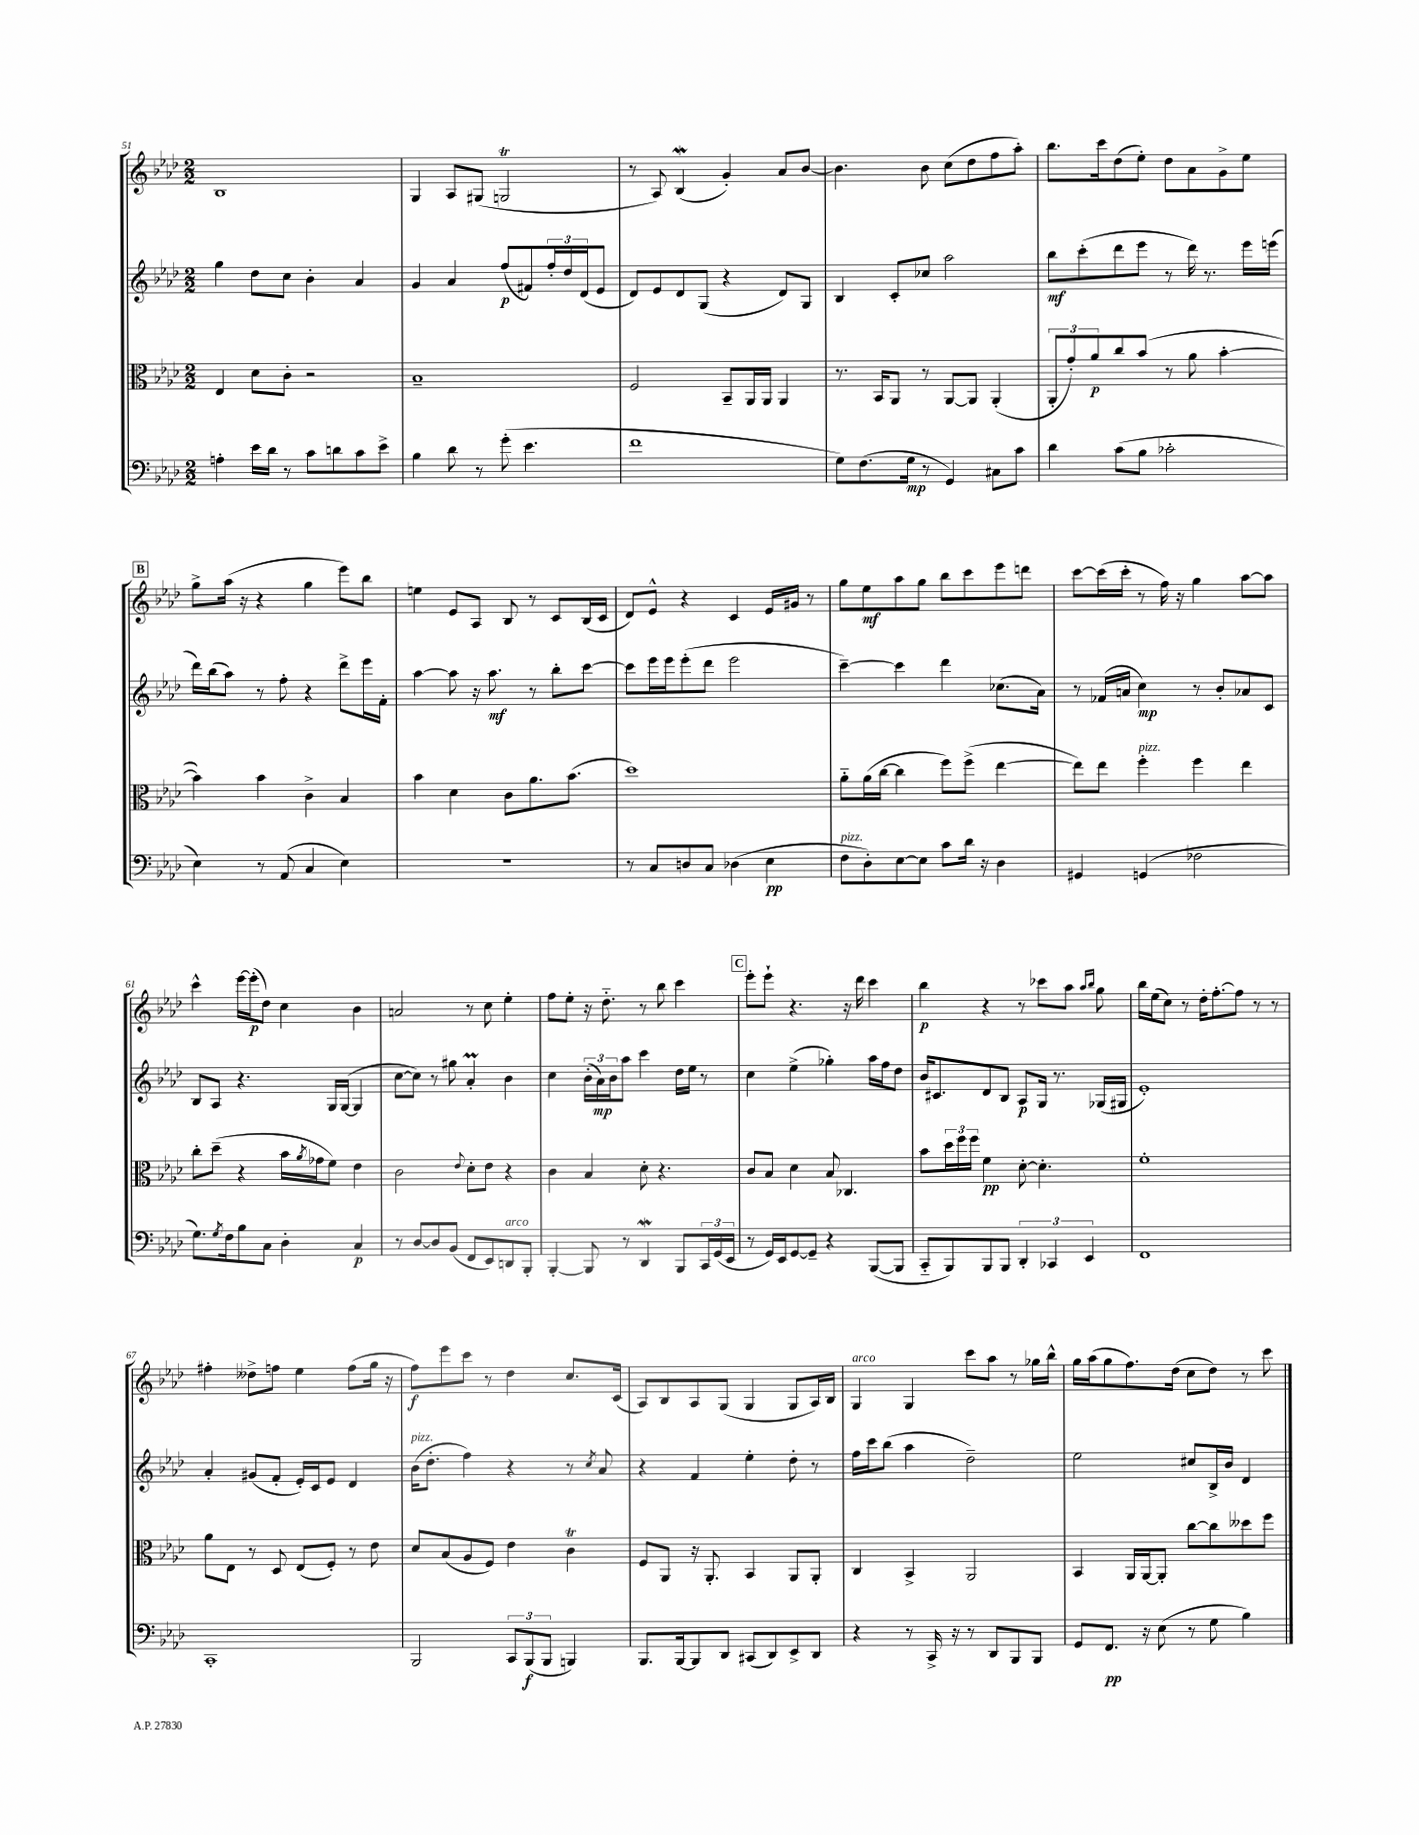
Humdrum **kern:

**kern	**kern	**kern	**kern
*staff4	*staff3	*staff2	*staff1
*clefF4	*clefC3	*clefG2	*clefG2
*k[b-e-a-d-]	*k[b-e-a-d-]	*k[b-e-a-d-]	*k[b-e-a-d-]
*M2/2	*M2/2	*M2/2	*M2/2
4A'	4E-	4gg	1B-
16e-	8d-	8dd-	.
16d-	.	.	.
8r	8c'	8cc	.
8c	2r	4b-'	.
8d	.	.	.
8c	.	4a-	.
8e-^	.	.	.
=	=	=	=
4B-	1B-~	4g	4G
8d-	.	4a-	8A-
8r	.	.	(8G#
(8g'	.	(8ff	2G
4.e-	.	8f#)	.
.	.	24ff'	.
.	.	24dd-	.
.	.	(24d-	.
.	.	8e-	.
=	=	=	=
1f	2F	8d-)	8r
.	.	8e-	8A-)
.	.	8d-	(4B-
.	.	(8G	.
.	8BB-~	4r	4g')
.	16AA-	.	.
.	16AA-	.	.
.	4AA-	8d-)	8a-
.	.	8G	[8b-
=	=	=	=
8G)	8.r	4B-	4.b-]
(8.F	.	.	.
.	16BB-	.	.
.	8AA-	8c'	.
16G	.	.	.
8r	8r	8cc-	8b-
4GG)	[8AA-	2aa-	(8cc
.	8AA-]	.	8dd-
8C#	(4AA-'	.	8ff
8c	.	.	8aa-')
=	=	=	=
4d-	12AA-'	8bb-	8.bb-
.	12g')	.	.
.	.	(8ccc'	.
.	12a-	.	.
.	.	.	16ccc
(8c	8cc	8ddd-	(8dd-
8B-	(8b-	8eee-	8ee-')
2c-'	8r	8r	8dd-
.	8a-	16ddd-)	8a-
.	.	8.r	.
.	[4b-'	.	8g^
.	.	16eee-	8ee-
.	.	(16eee	.
=	=	=	=
4E-)	4b-])	16ddd-)	8gg^
.	.	(16bb-	.
.	.	8aa-)	(16aa-
.	.	.	16r
8r	4b-	8r	4r
(8AA-	.	8ff'	.
4C	4c^	4r	4gg
4E-)	4B-	8ddd-^	8eee-)
.	.	16eee-	8bb-
.	.	16f'	.
=	=	=	=
1r	4b-	[4aa-	4ee
.	4d-	8aa-]	8e-
.	.	16r	8A-
.	.	8.aa-	.
.	8c	.	8B-
.	8.a-	8r	8r
.	.	8bb-'	8c
.	(8.b-	.	.
.	.	[8ccc	(16B-
.	.	.	16c
=	=	=	=
8r	1dd-)	8ccc]	8d-)
8C	.	16eee-	8e-^^
.	.	16eee-	.
8D	.	(8eee-'	4r
8C	.	8ddd-	.
(4D-	.	2eee-	4c
4E-	.	.	16e-
.	.	.	16g#
.	.	.	8r
=	=	=	=
8F	8a-'~	[4ccc~)	8gg
8D-')	(16a-	.	8ee-
.	[16cc	.	.
[8E-	4cc]	4ccc]	8aa-
8E-]	.	.	8gg
8c	8ff)	4ddd-	8bb-
16d-	(8ff^	.	8ccc
16r	.	.	.
4D-	[4ee-	(8.cc-	8eee-
.	.	.	8ddd
.	.	16a-)	.
=	=	=	=
4GG#	8ee-])	8r	[8ccc
.	8ee-	(16f-	(16ccc]
.	.	16a	16ccc'
(4GG	4ff'	4cc)	8r
.	.	.	16ff)
.	.	.	16r
2F-	4ff	8r	4gg
.	.	8b-'	.
.	4ee-	8a-	[8aa-
.	.	8c	8aa-]
=	=	=	=
8.G)	8cc'	8B-	4ccc^^
.	(8dd-~	8A-	.
8qG	.	.	.
16F	.	.	.
8B-	4r	4.r	[16eee-
.	.	.	(16eee-']
8C	.	.	8dd-)
4D-'	16b-	.	4cc
.	8qa-	.	.
.	16g-	.	.
.	8f)	16G	.
.	.	([16G	.
4C	4e-	4G]	4b-
=	=	=	=
8r	2c	[8cc	2a
[8D-	.	8cc])	.
8D-]	.	8r	.
(8BB-	.	8gg#	.
.	8qqe-	.	.
8FF	8d-'	4a-'	8r
8EE-)	8e-	.	8cc
8DD	4r	4b-	4ee-'
8BBB-'	.	.	.
=	=	=	=
[4BBB-'	4c	4cc	8ff
.	.	.	8ee-'
8BBB-]	4B-	(24b-'	16r
.	.	24a-)	.
.	.	.	8.dd-'~
.	.	24b-	.
8r	.	8aa-	.
4DD-	8d-'	4ccc	8r
.	4.r	.	8bb-
8BBB-	.	16dd-	4ccc
.	.	16ee-	.
24CC	.	8r	.
(24GG	.	.	.
24EE-	.	.	.
=	=	=	=
8r	8c	4cc	8eee-'
16GG)	8B-	.	8eee-`
16EE-	.	.	.
[8GG	4d-	(4ee-^	4.r
8GG~]	.	.	.
4r	8B-	4gg-')	.
.	4.C-	.	16r
.	.	.	16ddd-
([8BBB-	.	16aa-	4ccc
.	.	16ff	.
8BBB-]	.	8dd-	.
=	=	=	=
8CC'~	8b-	16b-	4bb-
.	.	8.c#	.
8BBB-)	24dd-	.	.
.	24ff	.	.
.	24ff	.	.
8BBB-	4f	8d-	4r
8BBB-	.	8B-	.
6DD-'	[8d-'	8A-	8r
.	4.d-']	16G	8ccc-
6CC-	.	.	.
.	.	8.r	.
.	.	.	8aa-
6EE-	.	.	.
.	.	.	16qqaa-
.	.	.	16qqbb-
.	.	(16G-	8gg
.	.	16G#	.
=	=	=	=
1FF	1f'	1e-')	16bb-
.	.	.	(16ee-
.	.	.	8cc)
.	.	.	8r
.	.	.	16dd-'
.	.	.	[8.ff'
.	.	.	8ff]
.	.	.	8r
.	.	.	8r
=	=	=	=
1CC'	8a-	4a-'	4ff#'
.	8E-	.	.
.	8r	(8g#	8dd--^
.	8D-	8f'	8ff
.	(8E-	16e-')	4ee-
.	.	16c	.
.	8F')	8e-	.
.	8r	4d-	(8ff
.	8e-	.	16gg
.	.	.	16r
=	=	=	=
2BBB-	8d-	(16b-	8ff)
.	.	8.dd-'	.
.	(8B-	.	8eee-
.	8A-	4ff)	8ccc
.	8F)	.	8r
12CC	4e-	4r	4dd-
(12BBB-	.	.	.
12BBB-	.	.	.
4BBB)	4c	8r	8.cc
.	.	8qcc	.
.	.	8a-	.
.	.	.	(16c
=	=	=	=
8.BBB-	8F	4r	8A-)
.	8AA-	.	8B-
[16BBB-	.	.	.
8BBB-]	16r	4f	8A-
.	8.AA-'	.	.
8DD-	.	.	(8G
(8CC#	4BB-	4ee-'	4G
8DD-)	.	.	.
8EE-^	8AA-	8dd-'	8G
8DD-	8AA-'	8r	16A-)
.	.	.	16B-
=	=	=	=
4r	4C	16ff	4G
.	.	16ccc	.
.	.	(8bb-	.
8r	4BB-^	4aa-	4G
16CC^	.	.	.
16r	.	.	.
8r	2AA-	2dd-~)	8ccc
8DD-	.	.	8aa-
8BBB-	.	.	8r
8BBB-	.	.	16gg-
.	.	.	16bb-^^
=	=	=	=
8GG	4BB-	2ee-	16gg
.	.	.	(16aa-
8.FF	.	.	8gg
.	16AA-	.	8.ff)
16r	[16AA-	.	.
(8E-	8AA-']	.	.
.	.	.	(16dd-
8r	[8cc	8cc#	8cc
8G	8cc]	16B-^	8dd-)
.	.	16b-	.
4B-)	8dd--	4d-	8r
.	8ff	.	8ccc
==	==	==	==
*-	*-	*-	*-
